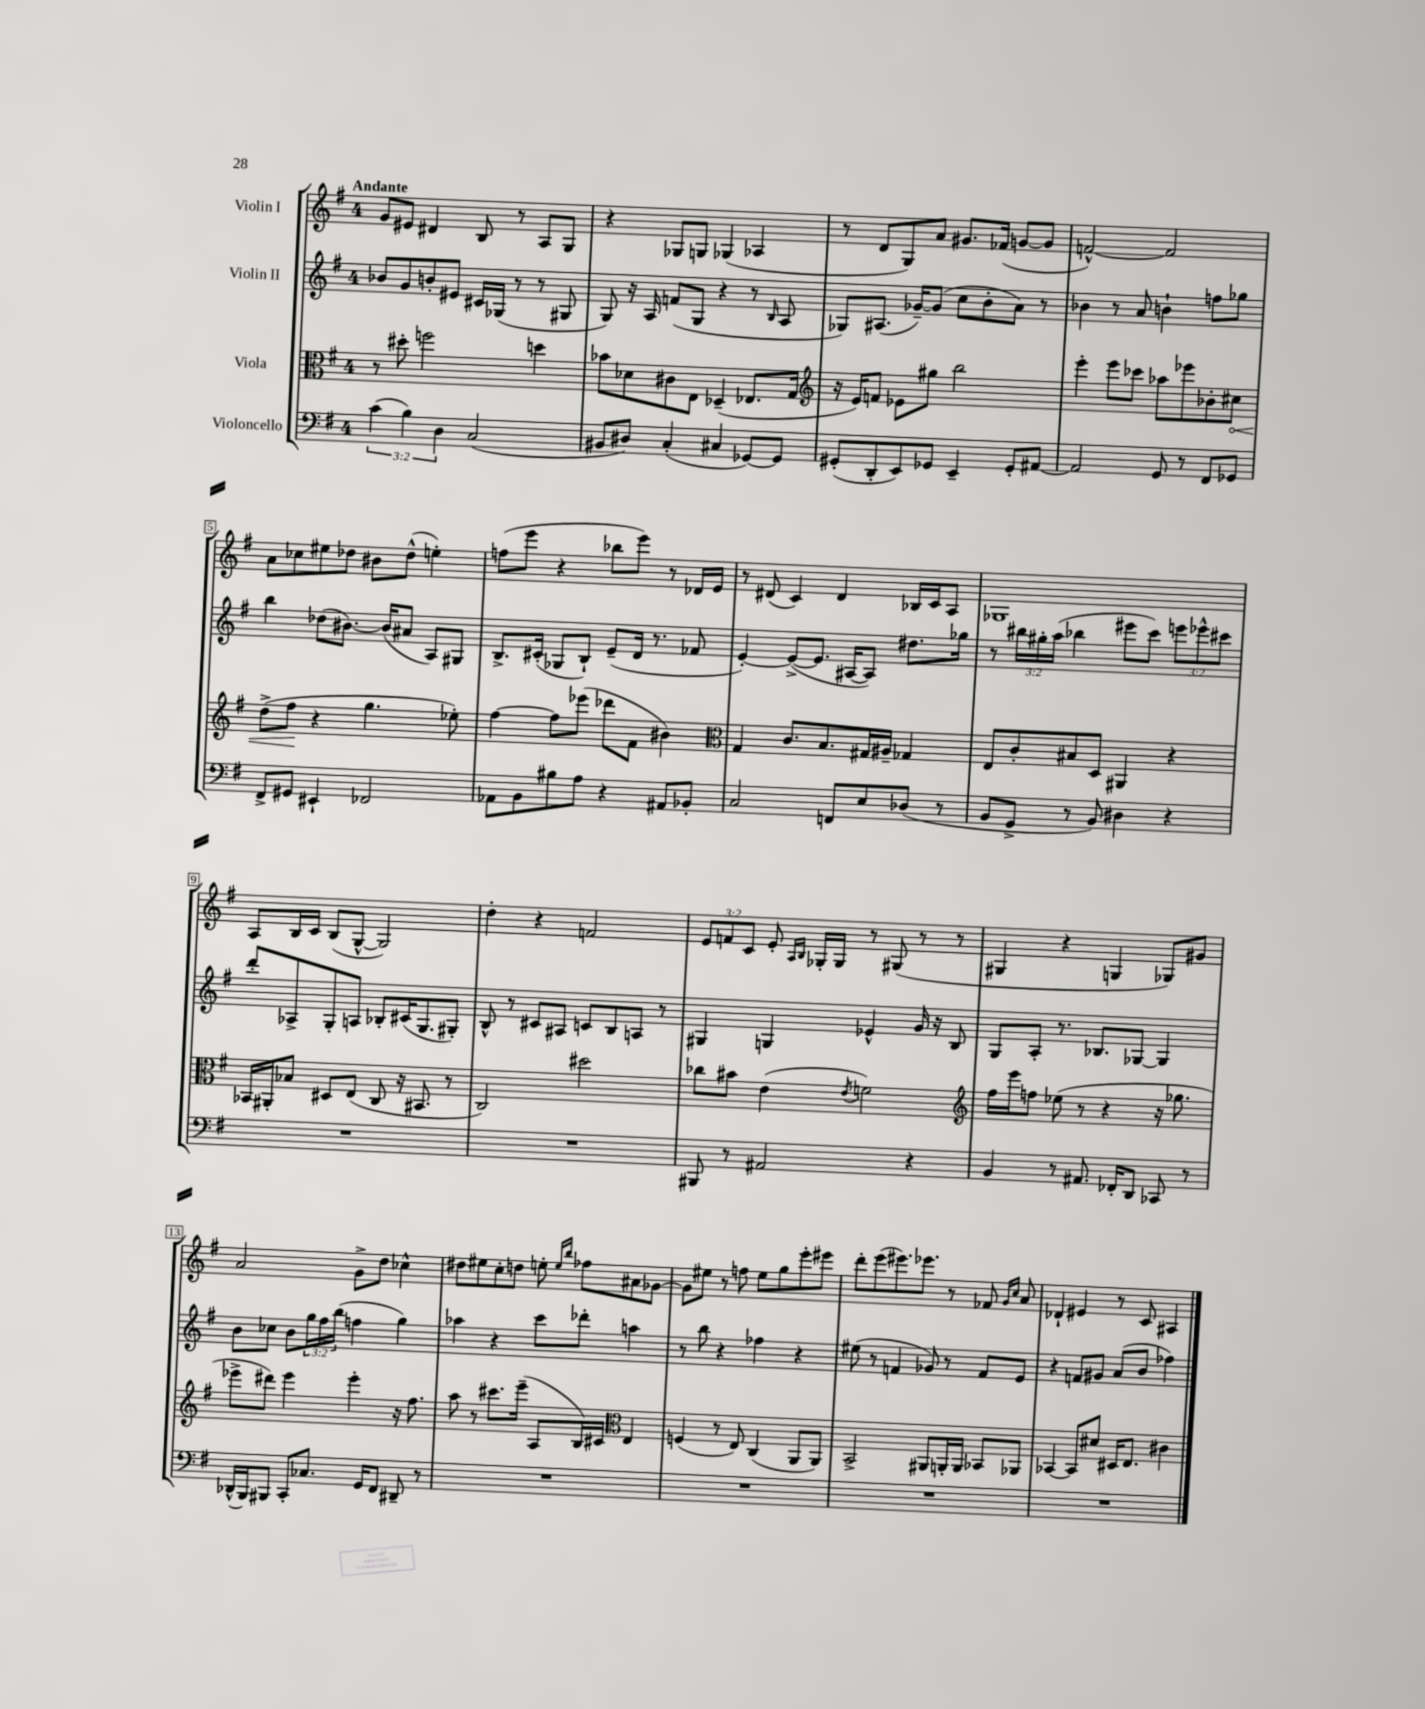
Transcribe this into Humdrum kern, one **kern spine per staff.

**kern	**kern	**kern	**kern
*staff4	*staff3	*staff2	*staff1
*clefF4	*clefC3	*clefG2	*clefG2
*k[f#]	*k[f#]	*k[f#]	*k[f#]
*M4/4	*M4/4	*M4/4	*M4/4
(6c\	8r	8b-/L	8g/L
.	8dd#'\	8g/	8e#/J
6B\)	.	.	.
.	2ff\	8b'/	4d#/
6D\	.	.	.
.	.	8e#/J	.
(2C/	.	16c#/LL	8B/
.	.	(16G-/JJ	.
.	.	8r	8r
.	4dd\	8r	8A/L
.	.	8G#/	8G/J
=	=	=	=
8BB#/L	8b-\L	8G/)	4r
8D#/J)	8d-\	16r	.
.	.	16A/	.
(4C'/	8c#\	(8f/L	8G-/L
.	8E\J	8G/J	8G/J
4C#/	(4D-~/	4r	(4G-/
[8GG-/L)	8.E-/L	8r	4A-/
.	.	16qqB/	.
8GG-/]J	.	8A/	.
.	16G/Jk	.	.
=	=	=	=
*	*clefG2	*	*
(8GG#'/L	16r	8G-/L)	8r
.	16e/LK)	.	.
8DD'/	8f/J	(8.A#/J	8d/L
8EE/)	8e-\L	.	8G/)
.	.	[16g-~/LK)	.
8GG-/J	8gg#\J	(8g-/]J	8a/J
4EE~/	2bb\	8cc\L	8.g#/L
.	.	8b'\	.
.	.	.	(16f-/Jk
8GG-'/L	.	8a\J)	[8g/L
[8AA#/J	.	8r	8g/]J
=	=	=	=
2AA#/]	4eee'\	4b-\	[2f^^/)
.	8eee\L	8r	.
.	8ccc-\J	8a/	.
8GG/	8aa-\L	4b`\	2f/]
8r	8eee-\	.	.
8FF#/L	8b-'\	8ff\L	.
8GG-/J	8cc#\J	8gg-\J	.
=	=	=	=
8FF#^/L	(8dd^\L	4bb\	8a\L
8GG#/J	8ff#\J	.	8cc-\
4EE#`/	4r	(8dd-\L	8ee#\
.	.	[8.b#\J)	8dd-\J
2FF-/	4.gg\	.	8b#\L
.	.	(16b#/]LK	.
.	.	8a#/J	(8dd-^^\J
.	.	8A/L)	4ee'\)
.	8ee-'\)	8G#/J	.
=	=	=	=
8AA-\L	[4ff#\	8.B^/L	(8ff\L
8BB\	.	.	8eee\J
.	.	(16c#'/Jk	.
8B#\	8ff#\]L	8G-/L	4r
8A\J	(8eee-\J	8B`/J)	.
4r	8ddd-\L	(8e~/L	8bb-\L
.	8f#\J	16d/Jk	8eee\J)
.	.	8.r	.
8AA#/L	4b#\)	.	8r
8BB-'/J	.	8f-/	16d-/LL
.	.	.	16e/JJ
=	=	=	=
*	*clefC3	*	*
2C/	4G/	[4e'/)	8r
.	.	.	(8d#/
.	8.c/L	(8e^/_L	4c/)
.	.	8.e/]J	.
.	8.B/	.	.
8FF/L	.	.	4d#/
.	.	[16A#/LK	.
8E/	16G#/L	8A#/]J)	.
.	16A#~/JJ	.	.
(8D-/J	4G-/	8.dd#\L	16B-/LL
.	.	.	16c/J
8r	.	.	8A/J
.	.	16gg-\Jk	.
=	=	=	=
8BB/L	8E/L	8r	1G-
8GG^/J	8c'/	24bb#\LL	.
.	.	24gg#'\	.
.	.	(24aa\JJ	.
8r	8B#/	4bb-\	.
8BB/)	8D/J	.	.
4D#\	4AA#/	8eee#\L	.
.	.	8ccc\J)	.
4r	4r	12eee\L	.
.	.	12eee-^^\	.
.	.	12ccc#\J	.
=	=	=	=
1r	16BB-/LL	8ddd'/L	8A/L
.	16AA#'/J	.	.
.	8B-/J	8A-^/	16B/L
.	.	.	16c/JJ
.	8D#/L	8G'/	(8B/L
.	(8E/J	8A/J	[8G^^/J
.	8C/	8B-'/L	2G/])
.	16r	(16c#/K	.
.	8.BB#/	8.G/	.
.	8r	8G#'/J)	.
=	=	=	=
1r	2C/)	8B^^/	4dd'\
.	.	8r	.
.	.	8c#/L	4r
.	.	8A#/J	.
.	2dd#\	8c/L	2f/
.	.	8B/	.
.	.	8A/J	.
.	.	8r	.
=	=	=	=
8BBB#/	8cc-\L	4G#/	12e/L
.	.	.	12f/
8r	8b#\J	.	.
.	.	.	12c/J
2AA#/	(4e\	4G/	8e'/
.	.	.	16qqA/LL
.	.	.	16qqB/JJ
.	.	.	16G-'/LL
.	.	.	16G-/JJ
.	8qe/	.	.
.	2f\)	4e-^^/	8r
.	.	.	(8G#/
4r	.	16g/	8r
.	.	16r	.
.	.	8B/	8r
=	=	=	=
*	*clefG2	*	*
4BB/	16ff#\LL	8G/L	4G#/
.	16eee\J	.	.
.	8ff\J	8A'/J	.
8r	(8ee-\	8.r	4r
8.AA#/	8r	.	.
.	.	8.B-/L	.
.	4r	.	4G/
16FF-'/LK	.	.	.
8DD/J	.	[8G-/J	.
8CC-/	16r	4G-/]	8G-/L)
.	8.gg-\	.	.
8r	.	.	8g#/J
=	=	=	=
(16DD-^^/LL	8eee-^\L	8b\L	2a/
16BBB/J)	.	.	.
8BBB#/J	8ddd#\J)	8cc-\J	.
8CC'/L	4eee-\	8b\L	.
8.C-/J	.	24gg\L	.
.	.	24ff#\	.
.	.	(24bb\JJ	.
.	4eee-'\	4ff\	8g^\L
16GG/LK	.	.	.
8FF#/J	.	.	8dd\J
8DD#~/	16r	4gg\)	4cc-^^\
.	8.ff#\	.	.
8r	.	.	.
=	=	=	=
1r	8aa\	4aa-\	8dd#\L
.	8r	.	8ee#\
.	8.ccc#\L	4r	8cc'\
.	.	.	8dd\J
.	(16eee~\Jk	.	.
.	8A/L	8ccc\L	8ee'\
.	.	.	16qqee/LL
.	.	.	16qqbb/JJ
.	16B/L)	8ddd-'\J	8ff-\L
.	16c#/JJ	.	.
*	*clefC3	*	*
.	4E/	4aa\	8a#\
.	.	.	[8g-\J
=	=	=	=
1r	(4F/	8r	8g-\]L
.	.	8bb\	8ee#\J
.	8r	4r	8r
.	8E/)	.	8ff\
.	(4C/	4ff-\	8ee#\L
.	.	.	8gg\
.	8AA/L	4r	8eee'\
.	8AA/J)	.	8eee#\J
=	=	=	=
1r	2BB^/	(8ee#\	8ddd'\L
.	.	8r	(8eee\
.	.	4f/	8.eee#\)
.	.	.	8.eee-\J
.	8AA#/L	8g-/)	.
.	16AA'/L	8r	8r
.	16AA/JJ	.	.
.	8BB-/L	8f/L	8f-/
.	.	.	16qqg/LL
.	.	.	16qqcc/JJ
.	8AA-/J	8e/J	8a/
=	=	=	=
1r	[4BB-/	4r	4d-`/
.	8BB-/]L	8f/L	4e#/
.	8d#/J	8g#/J	.
.	16D#/LK	(8a/L	8r
.	8.E/J	.	.
.	.	8b/J	8c/
.	4c#\	4ff-\)	4A#/
==	==	==	==
*-	*-	*-	*-
